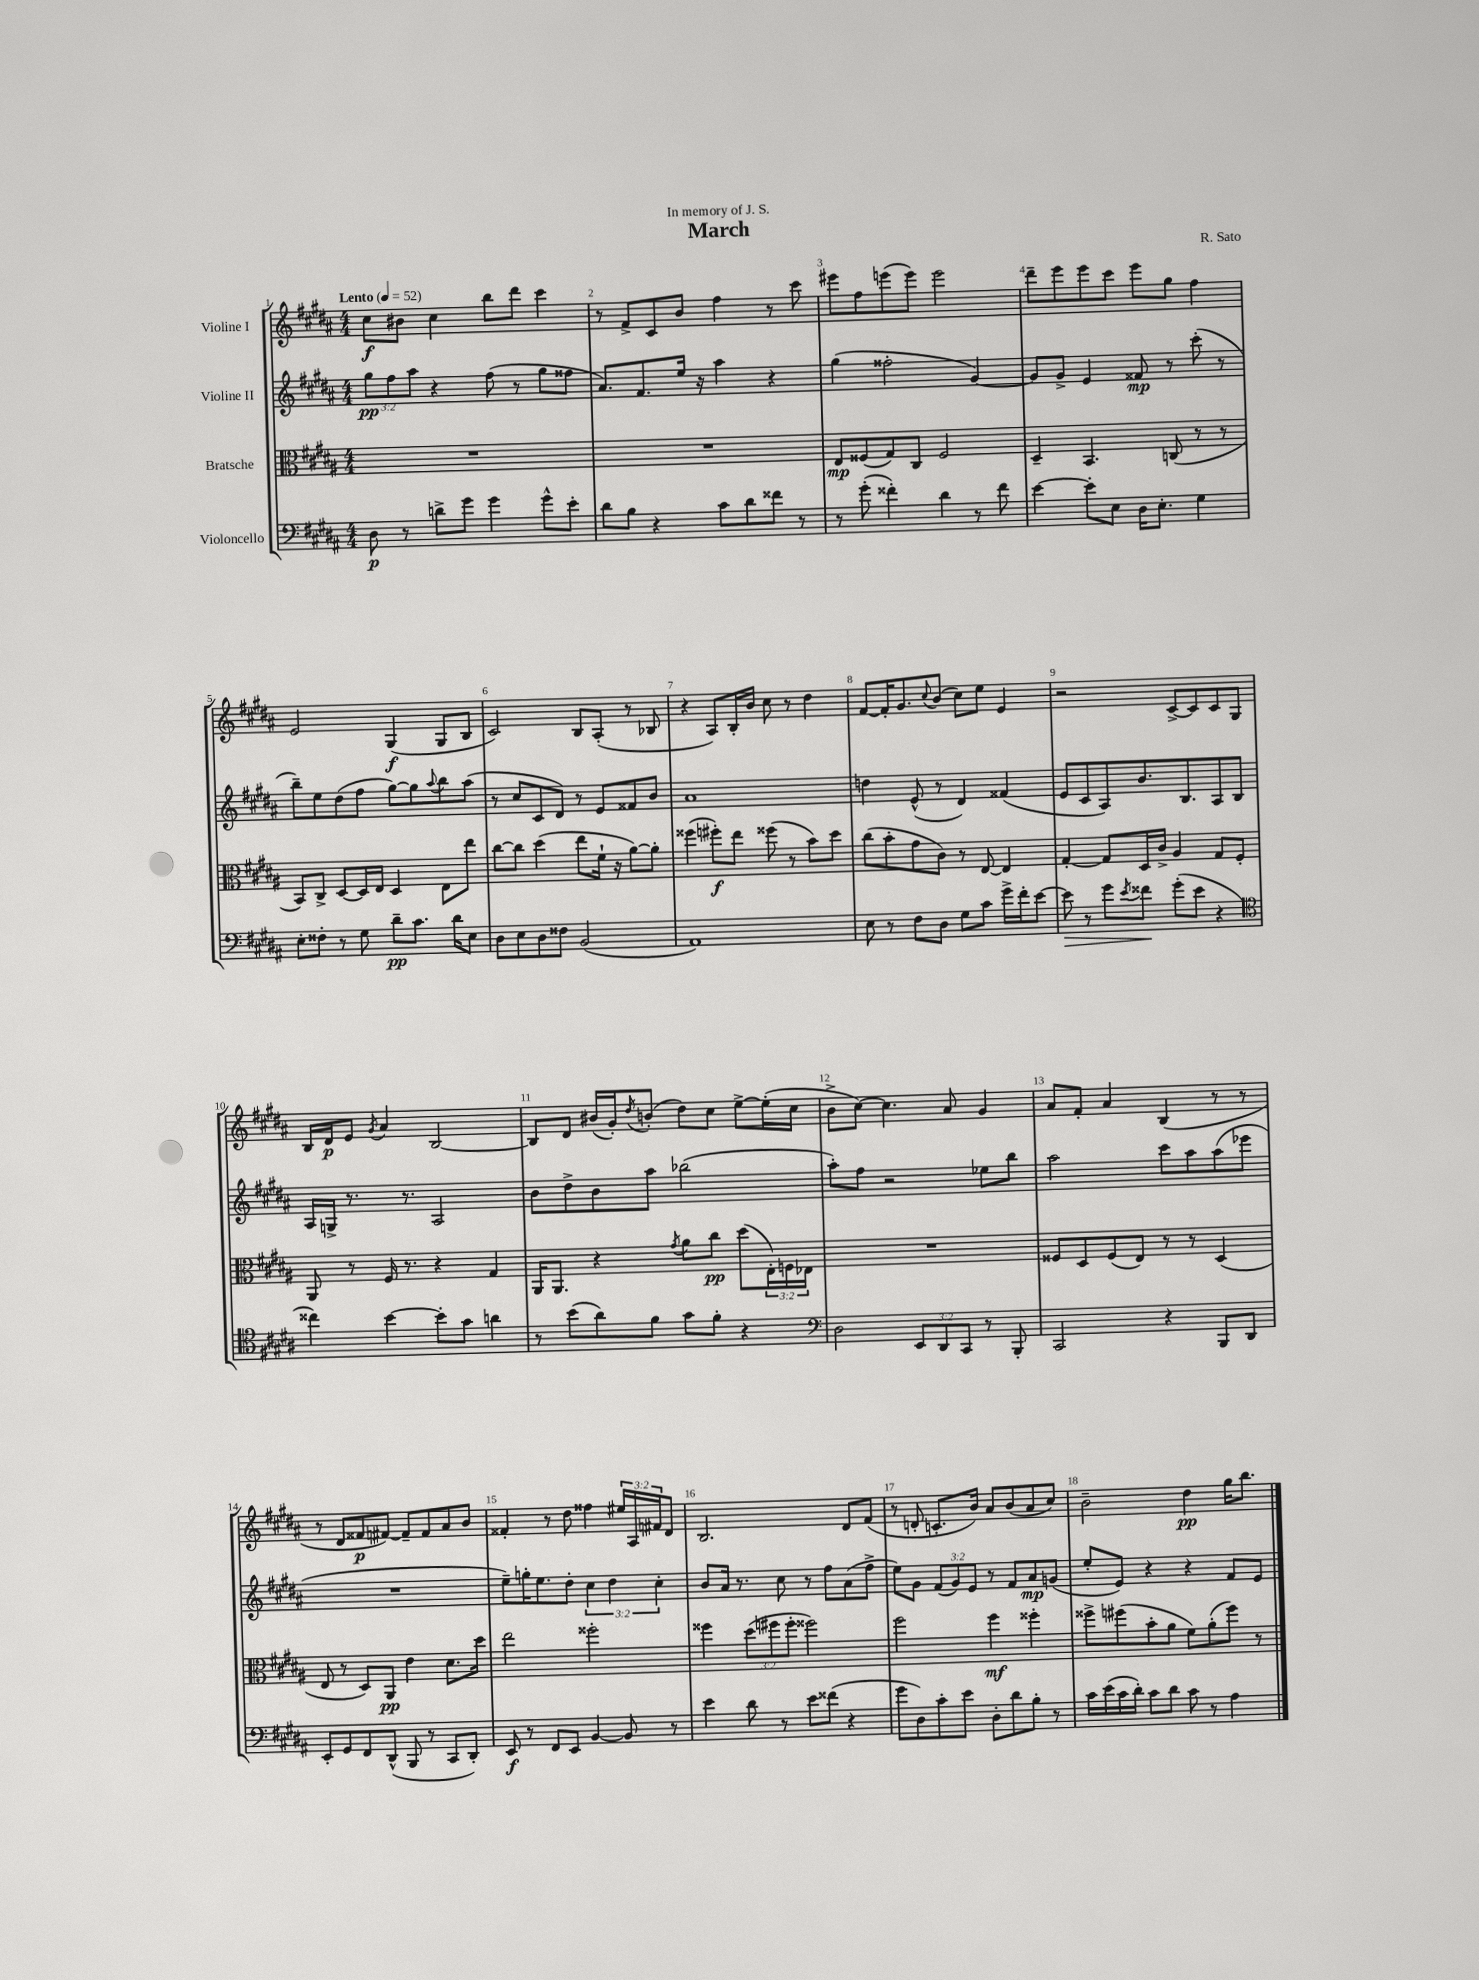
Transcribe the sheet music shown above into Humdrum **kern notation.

**kern	**kern	**kern	**kern
*staff4	*staff3	*staff2	*staff1
*clefF4	*clefC3	*clefG2	*clefG2
*k[f#c#g#d#a#]	*k[f#c#g#d#a#]	*k[f#c#g#d#a#]	*k[f#c#g#d#a#]
*M4/4	*M4/4	*M4/4	*M4/4
*MM52	*MM52	*MM52	*MM52
8D#	1r	12gg#	8cc#
.	.	12ff#	.
8r	.	.	8b#
.	.	12aa#	.
8d^	.	4r	4cc#
8g#	.	.	.
4g#	.	(8ff#	8bb
.	.	8r	8ddd#
8g#^^	.	8gg#	4ccc#
8e'	.	8ff##	.
=	=	=	=
8d#	1r	8.a#)	8r
8B	.	.	8f#^
.	.	8.f#	.
4r	.	.	8c#
.	.	16ee	8b
.	.	16r	.
8c#	.	4aa#	4ff#
8d#	.	.	.
8f##	.	4r	8r
8r	.	.	8ccc#
=	=	=	=
8r	8E	(4gg#	8eee#
(8g#'	(8F##	.	8ff#
4f##')	8G#)	2ff##'	(8eee
.	8C#	.	8eee)
4d#	2F##	.	2eee
8r	.	[4g#)	.
8f##	.	.	.
=	=	=	=
[4e	4D#~	8g#]	8ddd#~
.	.	8g#^	8eee
8e']	4.BB	4e	8eee
8E	.	.	8ccc#
16D#	.	8f##	8eee
8.E'	.	.	.
.	(8C	8r	8gg#
4G#	8r	(8ccc#'	4ff#
.	8r	8r	.
=	=	=	=
8E'	8BB)	8bb~)	2e
8F##'	8C#^	8ee	.
8r	[8D#	(8dd#	.
8G#	16D#]	8ff#	.
.	16E	.	.
8d#~	4D#	[8gg#)	(4G#
8.c#	.	8gg#]	.
.	.	8qqaa#	.
.	8E	8bb	8G#
16d#	.	.	.
8E	8ee	(8aa#	8B
=	=	=	=
8D#	[8cc#	8r	2c#)
8E	8cc#]	8cc#	.
8D#	(4dd#	8c#	.
8F##	.	8d#)	.
(2BB	8ee	8r	8B
.	16f#`	8e	(8A#'
.	16r	.	.
.	[8a#)	8f##	8r
.	8a#']	8b	8B-
=	=	=	=
1AA#)	(4ff##	1a#	4r
.	8ff#')	.	8A#)
.	8ee	.	16B'
.	.	.	16b
.	(8ff##	.	8cc#
.	8r	.	8r
.	8b)	.	4dd#
.	8dd#	.	.
=	=	=	=
8E	(8cc#	4dd	[8f#
8r	8b'	.	16f#']
.	.	.	8.g#
8F#	8g#	(8e^^	.
.	.	.	8qqcc#
8D#	8c#)	8r	(8b
8G#	8r	4d#)	8cc#)
8c#	[8E	.	8ee
16g#^	4E]	(4f##	4e
16f#'	.	.	.
[8e	.	.	.
=	=	=	=
8e]	[4G#'	8e	2r
8r	.	8c#	.
8g#	8G#]	8A#)	.
8qe	.	.	.
8f##	16D#	8.b	.
.	16c#^	.	.
(8g#'	4A#	.	[8c#^
.	.	8.B	.
8e	.	.	8c#]
4r	8G#	8A#	8c#
.	8F#'	8B	8G#
=	=	=	=
*clefC4	*	*	*
4cc##)	8AA#	16A#	16B
.	.	16G^	16d#
.	8r	8.r	8e
.	.	.	8qg#
[4b	16F#	.	4a#
.	8.r	8.r	.
8b']	4r	2A#	[2B
8g#	.	.	.
4a	4G#	.	.
=	=	=	=
8r	16AA#	8b	8B]
.	8.AA#	.	.
(8b	.	8dd#^	8d#
8a#)	4r	8b	(16b#
.	.	.	16g#')
.	.	.	8qdd#
8f#	.	8aa#	(8b'
.	8qg#	.	.
8g#	8a#	(2bb-	8dd#)
8f#'	8cc#	.	8cc#
4r	(8dd#	.	[8ee^
.	24E')	.	(16ee']
.	24F	.	.
.	.	.	16cc#
.	24E-	.	.
=	=	=	=
*clefF4	*	*	*
2D#	1r	8aa#')	8b^
.	.	8ff#	[8cc#)
.	.	2r	4.cc#]
12EE	.	.	.
12DD#	.	.	.
.	.	.	8a#
12CC#	.	.	.
8r	.	8ee-	4g#
8BBB'	.	8bb	.
=	=	=	=
2CC#	8F##	2aa#	8a#
.	8D#	.	8f#'
.	(8F##	.	4a#
.	8E)	.	.
4r	8r	8ccc#	(4B
.	8r	8aa#	.
8BBB	(4D#	(8aa#	8r
8DD#	.	8eee-	8r
=	=	=	=
8EE'	8E	1r	8r
8GG#	8r	.	8d#
8FF#	8D#)	.	8f##
(8DD#^^	8AA#	.	[8f#)
8BBB	4e	.	8f#~]
8r	.	.	8f#
8CC#	8.d#	.	8a#
8DD#')	.	.	8b
.	16dd#	.	.
=	=	=	=
8EE	2ee	8ee~)	4f##'
8r	.	16gg'	.
.	.	8.ee	.
8FF#	.	.	8r
8EE	.	8dd#'	8dd#
[4BB	2ff##'	6cc#	4ff##
.	.	6dd#	.
8BB]	.	.	24ee#
.	.	.	24A#
.	.	6cc#'	24f#
8r	.	.	8d#
=	=	=	=
4e	4ff##	8b	2.B
.	.	16a#	.
.	.	8.r	.
8d#	(12dd#	.	.
.	12ff#	.	.
8r	.	8cc#	.
.	12ff#'	.	.
8e	2ff##)	8r	.
(8f##	.	8ff#	.
4r	.	(8a#	8d#
.	.	8ff#^	(8f#
=	=	=	=
8g#	2ff#	8ee)	8r
8D#)	.	8g#	8d'
8c#'	.	(12f#	8.c'
.	.	12g#)	.
8e	.	.	.
.	.	12e	.
.	.	.	16b)
8D#'	4ff#	8r	8a#
8d#	.	8f#	(8b
8B'	4ff##'	8a#	8a#
8r	.	(8g	8cc#)
=	=	=	=
16c#	8ff##^	8ee'	2b~
(16e	.	.	.
16c#	(8ff#	8e)	.
16d#')	.	.	.
8c#	8b'	4r	.
8d#	8a#	.	.
8c#	8f#)	4r	4dd#
8r	(8a#'	.	.
4A#	8ff#)	8f#	16gg#
.	.	.	8.bb
.	8r	8e	.
==	==	==	==
*-	*-	*-	*-
